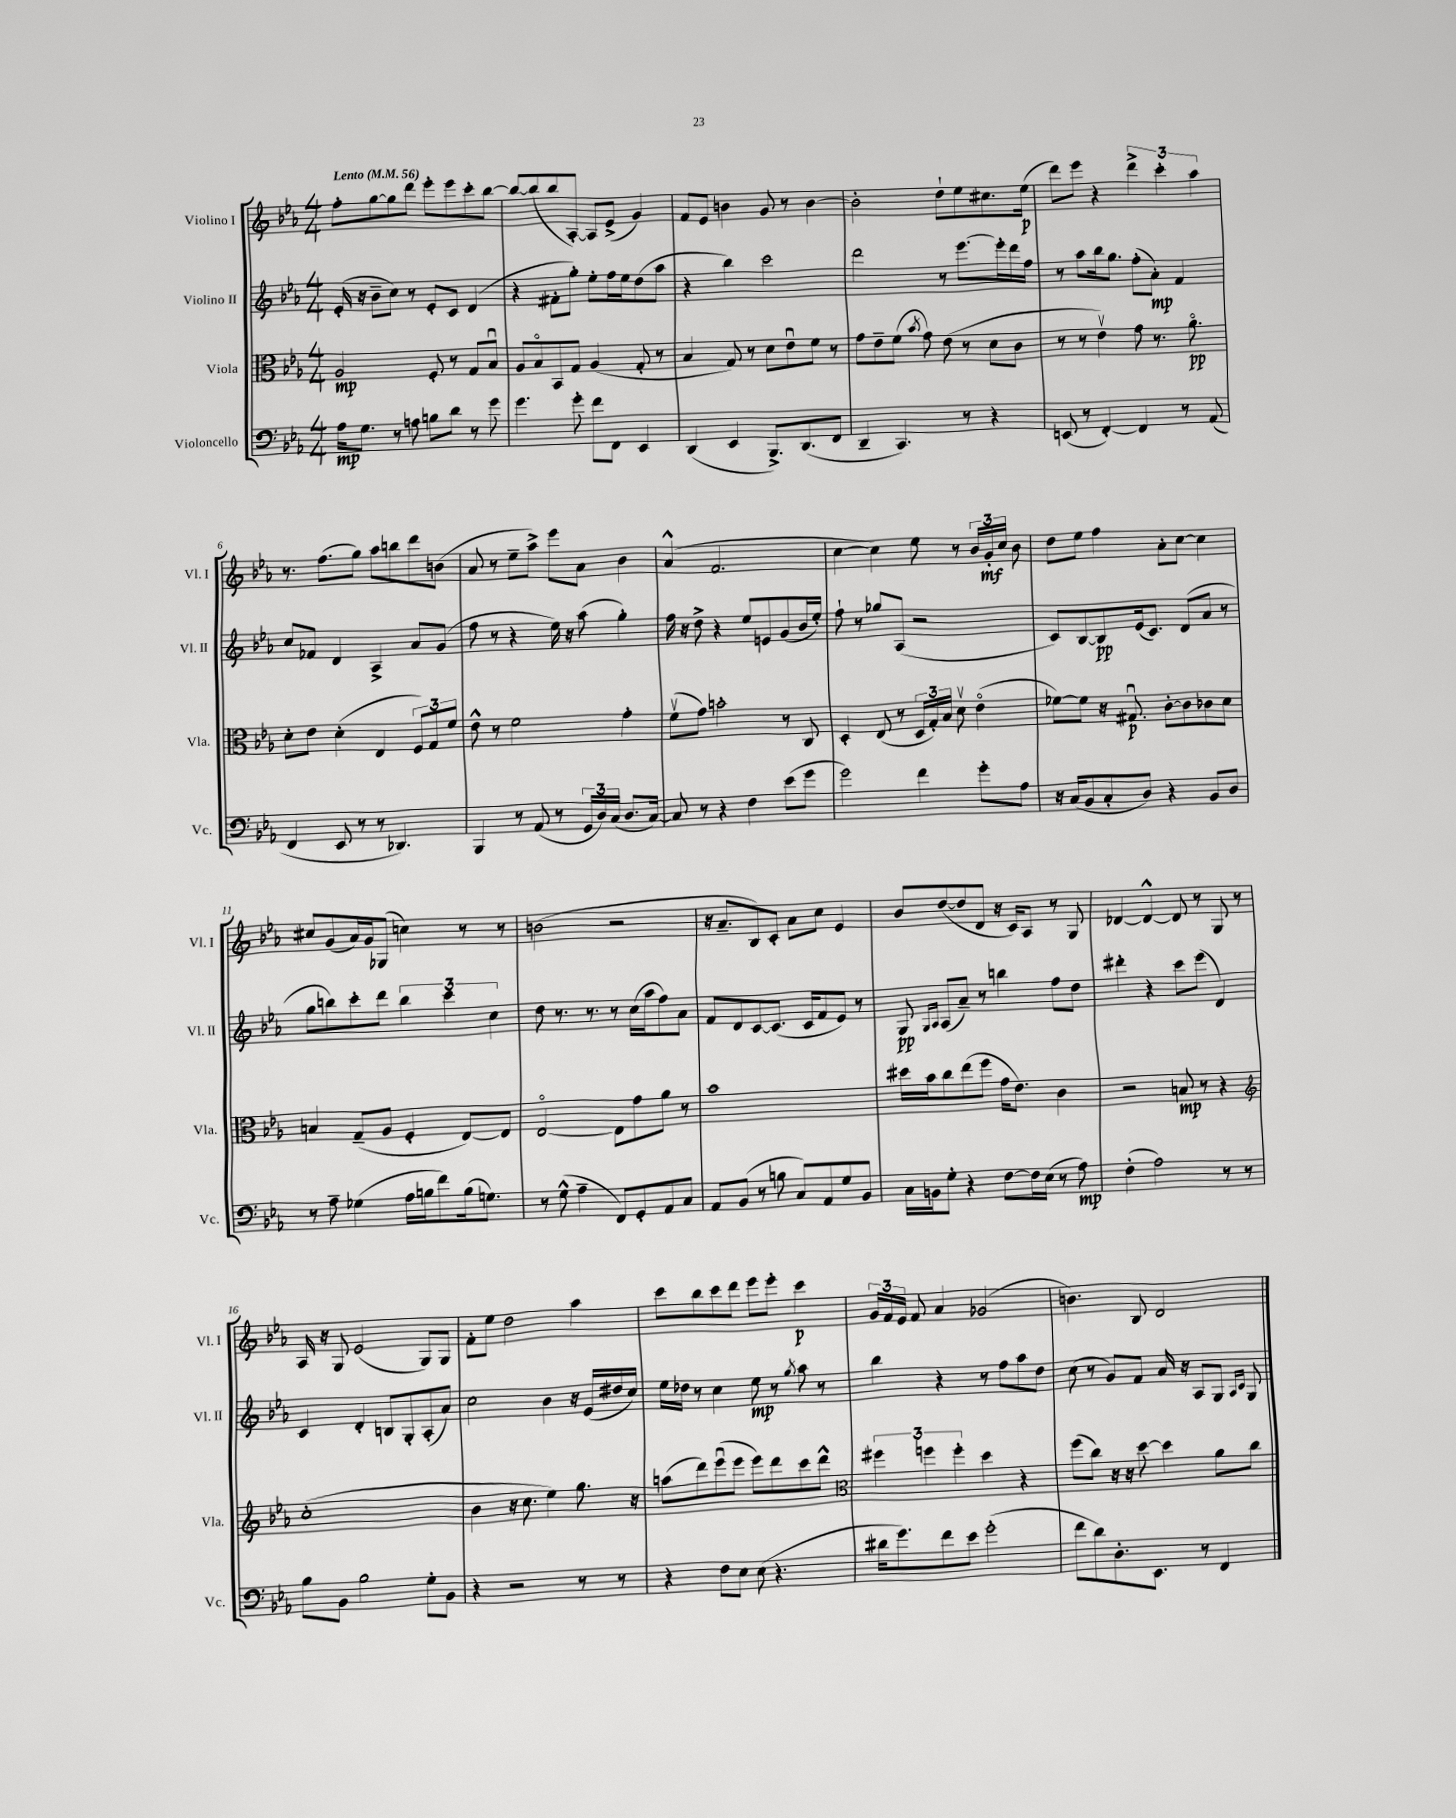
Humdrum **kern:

**kern	**dynam	**kern	**dynam	**kern	**dynam	**kern	**dynam
*part4	*part4	*part3	*part3	*part2	*part2	*part1	*part1
*staff4	*staff4	*staff3	*staff3	*staff2	*staff2	*staff1	*staff1
*I"Violoncello	*	*I"Viola	*	*I"Violino II	*	*I"Violino I	*
*I'Vc.	*	*I'Vla.	*	*I'Vl. II	*	*I'Vl. I	*
*clefF4	*	*clefC3	*	*clefG2	*	*clefG2	*
*k[b-e-a-]	*	*k[b-e-a-]	*	*k[b-e-a-]	*	*k[b-e-a-]	*
*M4/4	*	*M4/4	*	*M4/4	*	*M4/4	*
*MM56	*	*MM56	*	*MM56	*	*MM56	*
=1	=1	=1	=1	=1	=1	=1	=1
!	!	!	!	!	!	!LO:TX:a:B:t=Lento	!
16A-\KL	mp	2A-/	mp	(16e-'/	.	8ff'\L	.
8.G\J	.	.	.	16r	.	.	.
.	.	.	.	8b-~\L	.	[8gg\	.
8r	.	.	.	8cc\J)	.	8gg\]	.
8An\	.	.	.	8r	.	8ddd\J	.
8Bn\L	.	8F'/	.	8e-'/L	.	8eee-'\L	.
8d\J	.	8r	.	8c/J	.	8eee-\	.
8r	.	8G/L	.	(4d/	.	8ccc'\	.
8g\	.	8B-u/J	.	.	.	[8bb-\J	.
=2	=2	=2	=2	=2	=2	=2	=2
4.g\	.	8A-/L	.	4r	.	8bb-/L_	.
.	.	8B-/	.	.	.	(8bb-/]	.
.	.	8BB-/	.	8f#X'\L	.	8bb-/	.
8g'\	.	8G/J	.	8gg'\J)	.	[8A-'/J)	.
8f\L	.	(4A-/	.	8ee-'\L	.	8A-/L]	.
8FF\J	.	.	.	16ff\L	.	(8e-^/J	.
.	.	.	.	16ee-\J	.	.	.
4EE-/	.	8G'/	.	(8dd\	.	4g/)	.
.	.	8r	.	8aa-\J	.	.	.
=3	=3	=3	=3	=3	=3	=3	=3
(4DD/	.	4B-/	.	4r	.	8f/L	.
.	.	.	.	.	.	8e-/J	.
4EE-/	.	8G/)	.	4bb-\)	.	4bn\	.
.	.	8r	.	.	.	.	.
8.BBB-^/L)	.	8d\L	.	2ccc\	.	8g/	.
.	.	8e-u\	.	.	.	8r	.
(8.DD/	.	.	.	.	.	.	.
.	.	8f\J	.	.	.	[4b\	.
8FF/J	.	8r	.	.	.	.	.
=4	=4	=4	=4	=4	=4	=4	=4
4DD~/	.	8g\L	.	2ddd\	.	2b'\]	.
.	.	8e-~\	.	.	.	.	.
4.CC/)	.	(8f\J	.	.	.	.	.
.	.	8qb-/	.	.	.	.	.
.	.	8g\)	.	.	.	.	.
.	.	(8e-\	.	8r	.	8dd`\L	.
8r	.	8r	.	[8.eee-\L	.	8ee-\	.
4r	.	8d\L	.	.	.	8.cc#X\	.
.	.	.	.	16eee-'\L]	.	.	.
.	.	8c\J	.	16ddd\	.	.	.
.	.	.	.	16ff\JJ	.	(16ee-\Jk	p
=5	=5	=5	=5	=5	=5	=5	=5
(8EEn/	.	8r	.	8r	.	8ddd\L)	.
8r	.	8r	.	8aa-\L	.	8eee-\J	.
[4FF'/)	.	4e-v\)	.	16bb-\k	.	4r	.
.	.	.	.	8.gg\J	.	.	.
4FF/]	.	8g\	.	(8ff'\L	.	6ddd^\	.
.	.	8.r	.	8a-'\J)	mp	.	.
.	.	.	.	.	.	6ccc'\	.
8r	.	.	.	4f/	.	.	.
.	.	8.a-\	pp	.	.	.	.
.	.	.	.	.	.	6aa-\	.
(8AA-/	.	.	.	.	.	.	.
!!LO:LB:g=z
=6	=6	=6	=6	=6	=6	=6	=6
4FF/	.	8d'\L	.	8cc/L	.	8.r	.
.	.	8e-\J	.	8f-X/J	.	.	.
.	.	.	.	.	.	(8.ff\L	.
8EE-/	.	(4d'\	.	4d/	.	.	.
8r	.	.	.	.	.	8gg\J)	.
8r	.	4E-/	.	4A-^/	.	8aa-\L	.
4.DD-X/)	.	.	.	.	.	8bbn\	.
.	.	12F/L)	.	8a-/L	.	8ddd\	.
.	.	12G/	.	.	.	.	.
.	.	.	.	(8g/J	.	(8bn\J	.
.	.	12f/J	.	.	.	.	.
=7	=7	=7	=7	=7	=7	=7	=7
4BBB-/	.	8e-^^\	.	8ff\	.	8a-/	.
.	.	8r	.	8r	.	8r	.
8r	.	2f\	.	4r	.	8ee-~\L	.
(8AA-/	.	.	.	.	.	8aa-^\J)	.
8r	.	.	.	16ee-\)	.	8eee-\L	.
.	.	.	.	16r	.	.	.
24GG/LL	.	.	.	(8aa-\	.	8a-\J	.
24D/)	.	.	.	.	.	.	.
(24C/JJ	.	.	.	.	.	.	.
8.D/L	.	4g'\	.	4gg'\)	.	4b-\	.
[16C/Jk)	.	.	.	.	.	.	.
=8	=8	=8	=8	=8	=8	=8	=8
8C/]	.	(8fv\L	.	16ff\	.	(4a-^^/	.
.	.	.	.	16r	.	.	.
8r	.	8g\J)	.	8dd^\	.	.	.
4r	.	2bn'\	.	4r	.	2.f/	.
4F\	.	.	.	8ee-/L	.	.	.
.	.	.	.	8en/	.	.	.
(8e-\L	.	8r	.	(8g/	.	.	.
8g\J	.	8C/	.	16b-/L	.	.	.
.	.	.	.	16ee-'/JJ)	.	.	.
=9	=9	=9	=9	=9	=9	=9	=9
2g\)	.	4D'/	.	8ff`\	.	[4cc\	.
.	.	.	.	8r	.	.	.
.	.	(8E-/	.	8gg-X/L	.	4cc\])	.
.	.	8r	.	(8A-/J	.	.	.
4f\	.	24D/LL	.	2r	.	8ee-\	.
.	.	24G'/)	.	.	.	.	.
.	.	24B-/JJ	.	.	.	.	.
.	.	8dv\	.	.	.	8r	.
8g'\L	.	(4e-\	.	.	.	24b-/LL	.
.	.	.	.	.	.	24g'/	mf
.	.	.	.	.	.	24cc/JJ	.
8A-\J	.	.	.	.	.	8b-\	.
=10	=10	=10	=10	=10	=10	=10	=10
16r	.	[8f-X\L)	.	8c/L)	.	8dd\L	.
(16C/KL	.	.	.	.	.	.	.
8BB-/	.	8f-\J]	.	[8B-/	.	8ee-\J	.
8C'/	.	16r	.	8B-/]	pp	4ff\	.
.	.	8.G#Xu/	p	.	.	.	.
8D/J)	.	.	.	(16e-/k	.	.	.
.	.	.	.	8.c/J)	.	.	.
4r	.	[8c'\L	.	.	.	8a-'\L	.
.	.	8c\]	.	(8d/L	.	[8cc\J	.
8BB-/L	.	8c-X\	.	8a-/J	.	4cc\]	.
8D/J	.	8d\J	.	8r	.	.	.
!!LO:LB:g=z
=11	=11	=11	=11	=11	=11	=11	=11
8r	.	4Bn/	.	8gg\L	.	8cc#X/L	.
8A-~\	.	.	.	8bbn\)	.	(8g/	.
(4G-X\	.	(8G~/L	.	8ccc'\	.	16a-/L)	.
.	.	.	.	.	.	16g/J	.
.	.	8A-/J	.	8ddd\J	.	(8G-X/J	.
16A-\LL	.	4F'/	.	6bb\	.	4ccn\)	.
16Bn\J	.	.	.	.	.	.	.
8f\)	.	.	.	.	.	.	.
.	.	.	.	6ccc\	.	.	.
(16B\k	.	[8E-/L)	.	.	.	8r	.
8.Gn\J)	.	.	.	.	.	.	.
.	.	.	.	6cc\	.	.	.
.	.	8E-/J]	.	.	.	8r	.
=12	=12	=12	=12	=12	=12	=12	=12
8r	.	[2E-/	.	8dd\	.	(2bn\	.
(8G^^\	.	.	.	8.r	.	.	.
4A-~\	.	.	.	.	.	.	.
.	.	.	.	8.r	.	.	.
8FF/L)	.	8E-\L]	.	8r	.	2r	.
8GG'/	.	8g\	.	(16cc\LL	.	.	.
.	.	.	.	16aa-\J	.	.	.
8AA-/	.	8a-\J	.	8ff\)	.	.	.
8C/J	.	8r	.	8a-\J	.	.	.
=13	=13	=13	=13	=13	=13	=13	=13
8AA-/L	.	1b-	.	8f/L	.	16r	.
.	.	.	.	.	.	8.a-~/L	.
(8BB-/J	.	.	.	8d/	.	.	.
8r	.	.	.	[8c/	.	8B-/)	.
8Bn\	.	.	.	(8.c/J]	.	8c'/J	.
8C/L)	.	.	.	.	.	8a-\L	.
.	.	.	.	16c/KL	.	.	.
8AA-/	.	.	.	8f/	.	8cc\J	.
8G/	.	.	.	8e-/J)	.	4e-/	.
8BB-/J	.	.	.	8r	.	.	.
=14	=14	=14	=14	=14	=14	=14	=14
16C\LL	.	16dd#X\LL	.	8G/	pp	8b-/L	.
16BBn\J	.	16b-\J	.	.	.	.	.
.	.	.	.	16qqG/LL	.	.	.
.	.	.	.	16qqA-/JJ	.	.	.
8G'\J	.	8cc\	.	(8A-/L	.	([8dd/	.
4r	.	(8ee-\	.	8a-~/J)	.	8dd/]	.
.	.	8ff\J	.	8r	.	8d/J	.
[8F\L	.	16g\KL	.	4bbn\	.	16r	.
.	.	8.e-\J)	.	.	.	16c/KL)	.
16F\L]	.	.	.	.	.	8A-/J	.
(16E-\JJ	.	.	.	.	.	.	.
8r	.	4c\	.	8ff\L	.	8r	.
8A-\)	mp	.	.	8dd\J	.	8G/	.
=15	=15	=15	=15	=15	=15	=15	=15
(4F'\	.	2r	.	4ddd#X'\	.	[4d-X/	.
2A-\)	.	.	.	4r	.	4d-^^/_	.
.	.	8Bn/	mp	8ccc\L	.	8d-/]	.
.	.	8r	.	(8eee-\J	.	8r	.
8r	.	4r	.	4d/)	.	8G/	.
8r	.	.	.	.	.	8r	.
!!LO:LB:g=z
=16	=16	=16	=16	=16	=16	=16	=16
*	*	*clefG2	*	*	*	*	*
8B-\L	.	(1cc'	.	4c/	.	16A-/	.
.	.	.	.	.	.	16r	.
8BB-\J	.	.	.	.	.	8G/	.
2B-\	.	.	.	4d'/	.	(2e-/	.
.	.	.	.	8Bn/L	.	.	.
.	.	.	.	8G'/	.	.	.
8G'\L	.	.	.	(8A-'/	.	8G/L)	.
8BB-\J	.	.	.	8a-/J)	.	8G/J	.
=17	=17	=17	=17	=17	=17	=17	=17
4r	.	4b-\	.	2cc\	.	8f'\L	.
.	.	.	.	.	.	8ee-\J	.
2r	.	16r	.	.	.	2dd\	.
.	.	8.cc\	.	.	.	.	.
.	.	4ee-\)	.	4b-\	.	.	.
8r	.	8.gg\	.	16r	.	4aa-\	.
.	.	.	.	(16e-/LL	.	.	.
8r	.	.	.	16dd#X/	.	.	.
.	.	16r	.	16cc/JJ)	.	.	.
=18	=18	=18	=18	=18	=18	=18	=18
4r	.	(8aan\L	.	16ee-\LL	.	8ccc\L	.
.	.	.	.	16dd-X\JJ	.	.	.
.	.	8ddd\)	.	8r	.	8bb-\	.
8F\L	.	(8eee-u\	.	4cc\	.	8ccc\	.
8E-\J	.	8eee-\J	.	.	.	8ddd\J	.
(8E-\	.	8eee-\L)	.	8ee-\	mp	8eee-\L	.
4.r	.	8ddd\	.	8r	.	8eee-'\J	.
.	.	.	.	8qgg/	.	.	.
.	.	8ccc\	.	8aa-\	.	4ccc\	p
.	.	8ddd^^\J	.	8r	.	.	.
=19	=19	=19	=19	=19	=19	=19	=19
*	*	*clefC3	*	*	*	*	*
16d#X\KL	.	6ff#X\	.	4bb-\	.	24g/LL	.
.	.	.	.	.	.	24f/	.
8.g\)	.	.	.	.	.	.	.
.	.	.	.	.	.	24e-/JJ	.
.	.	.	.	.	.	8f/	.
.	.	6ffn\	.	.	.	.	.
8f\	.	.	.	4r	.	4a-/	.
.	.	6ff'\	.	.	.	.	.
8e-\J	.	.	.	.	.	.	.
(2g'\	.	4dd\	.	8r	.	(2g-X/	.
.	.	.	.	8ff\L	.	.	.
.	.	4r	.	8aa-\	.	.	.
.	.	.	.	8dd\J	.	.	.
=20	=20	=20	=20	=20	=20	=20	=20
8f\L	.	(8ff\L	.	(8cc\	.	4.bn\)	.
8d\)	.	8cc\J)	.	8r	.	.	.
8.D'\	.	16r	.	8g/L)	.	.	.
.	.	16r	.	.	.	.	.
.	.	[8dd\	.	8f/J	.	8B-/	.
8.EE-\J	.	.	.	.	.	.	.
.	.	4dd\]	.	16a-/	.	2d/	.
.	.	.	.	16r	.	.	.
8r	.	.	.	8A-/L	.	.	.
4FF/	.	8a-\L	.	8G/J	.	.	.
.	.	.	.	16qqA-/LL	.	.	.
.	.	.	.	16qqc/JJ	.	.	.
.	.	8cc\J	.	8G/	.	.	.
==	==	==	==	==	==	==	==
*-	*-	*-	*-	*-	*-	*-	*-
